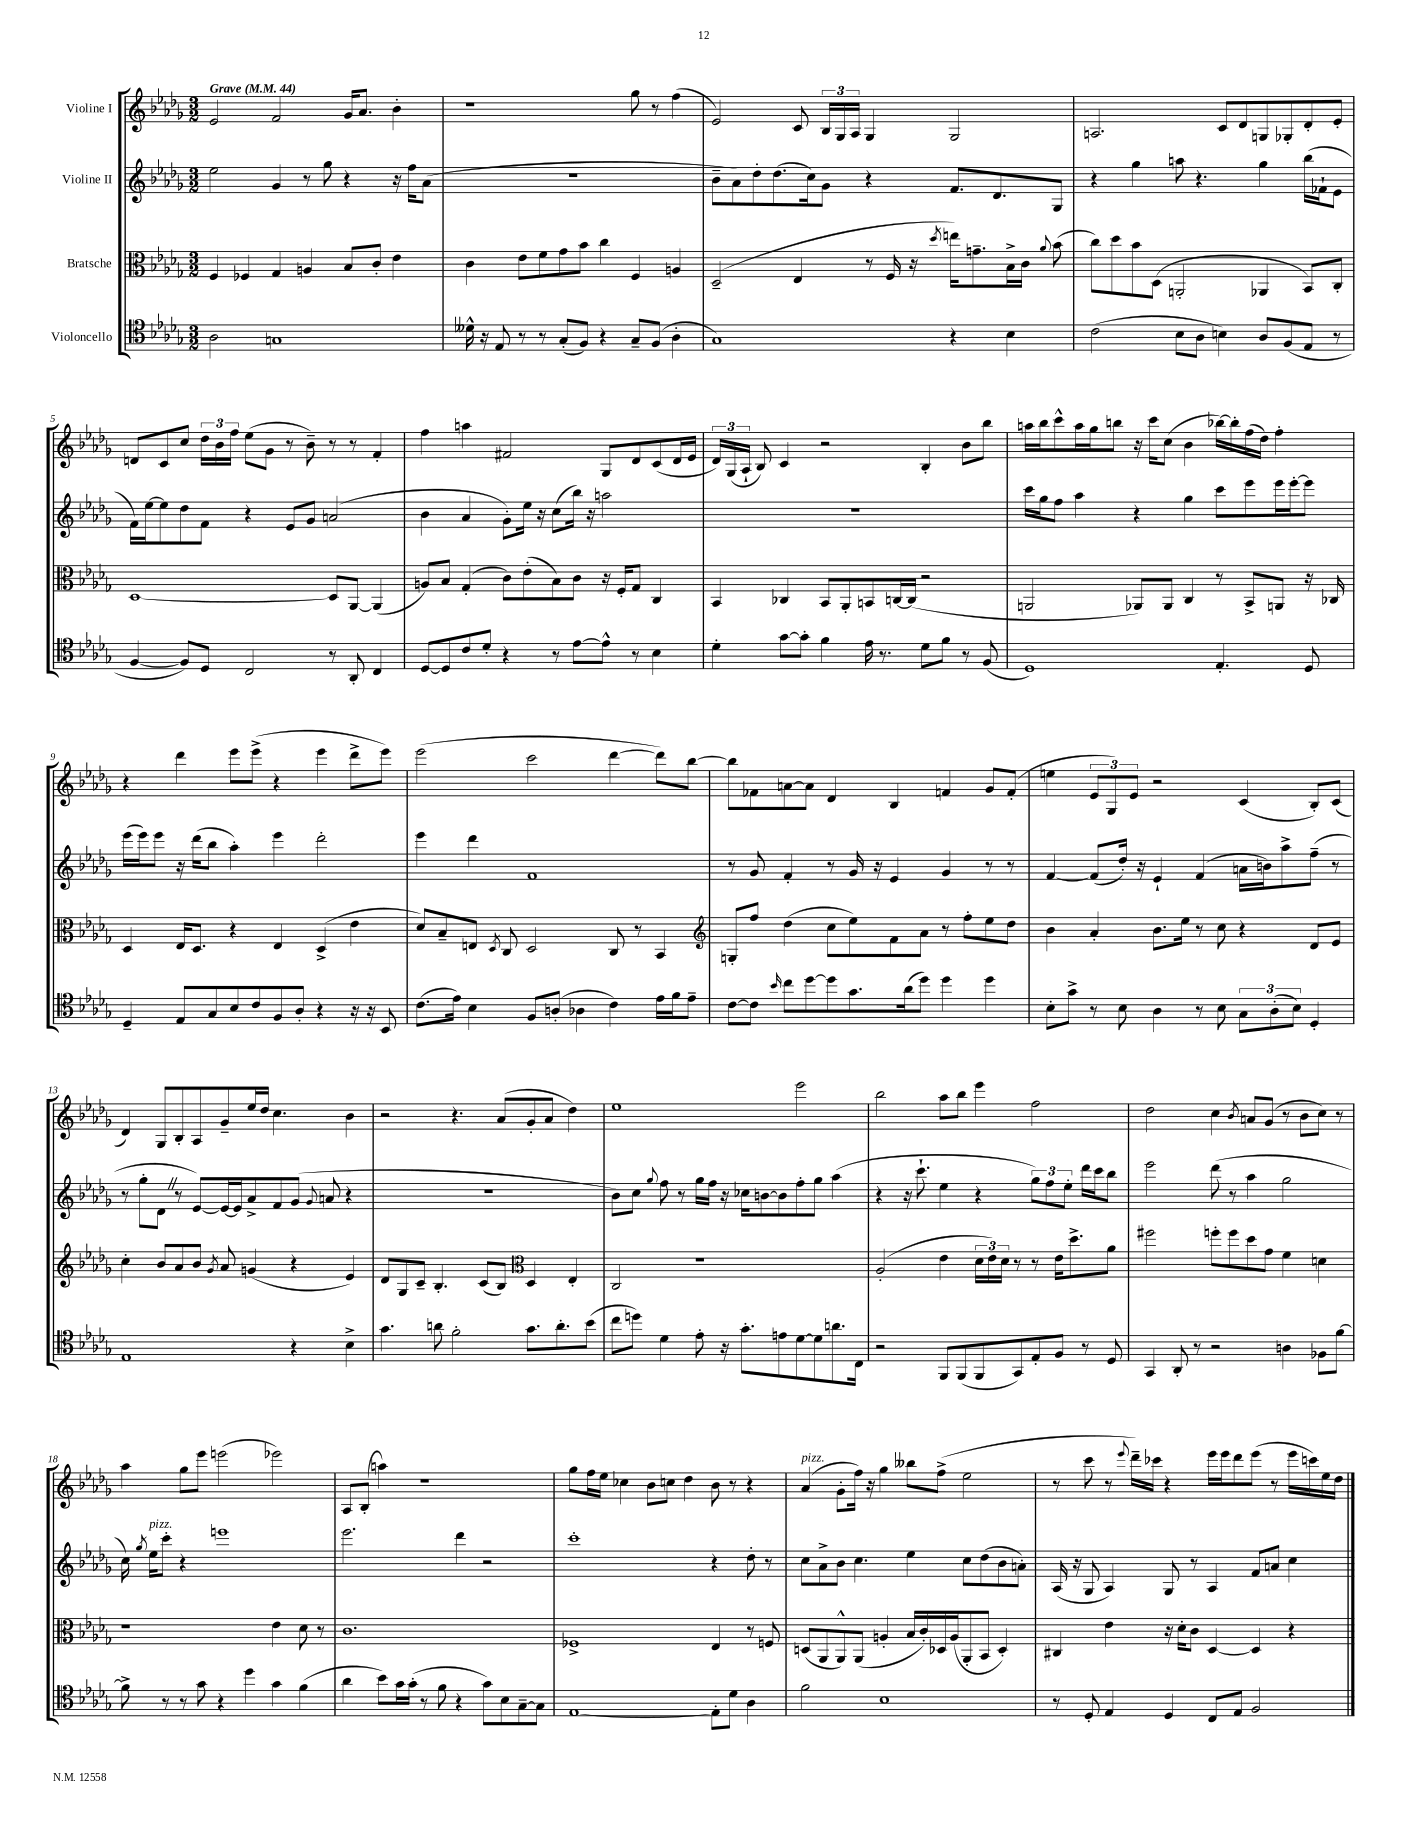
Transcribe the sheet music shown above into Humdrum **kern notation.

**kern	**kern	**kern	**kern
*staff4	*staff3	*staff2	*staff1
*clefC4	*clefC3	*clefG2	*clefG2
*k[b-e-a-d-g-]	*k[b-e-a-d-g-]	*k[b-e-a-d-g-]	*k[b-e-a-d-g-]
*M3/2	*M3/2	*M3/2	*M3/2
*MM44	*MM44	*MM44	*MM44
2A-\	4F/	2ee-\	2e-/
.	4F-/	.	.
1G	4G-/	4g-/	2f/
.	4A/	8r	.
.	.	8gg-\	.
.	8B-/L	4r	16g-/LK
.	.	.	8.a-/J
.	8c'/J	.	.
.	4e-\	16r	4b-'\
.	.	16ff\LK	.
.	.	(8a-\J	.
=	=	=	=
16d--^^\	4c\	1.r	1r
16r	.	.	.
8E-/	.	.	.
8r	8e-\L	.	.
8r	8f\	.	.
(8G-'/L	8g-\	.	.
8F/J)	8b-\J	.	.
4r	4cc\	.	.
8G-~/L	4F/	.	8gg-\
(8F/J	.	.	8r
4A-'\	4A/	.	(4ff\
=	=	=	=
1G-)	(2D-~/	8b-~\L	2e-/)
.	.	8a-\)	.
.	.	8dd-'\	.
.	.	(8.dd-\	.
.	4E-/	.	8c/
.	.	16cc\k)	.
.	.	8g-\J	24B-/LL
.	.	.	24G-/
.	.	.	24A-/JJ
.	8r	4r	4G-/
.	16F/	.	.
.	16r	.	.
.	8qdd-/	.	.
4r	16ee\LK)	8.f/L	2G-/
.	8.g~\	.	.
.	.	8.d-/	.
4B-\	16B-^\L	.	.
.	16c\JJ	.	.
.	8qqa-/	.	.
.	(8b-\	8G-/J	.
=	=	=	=
(2c\	8cc\L)	4r	2.A/
.	8dd-\	.	.
.	8b-\	4gg-\	.
.	(8D-\J	.	.
8B-\L	2AA'/	8aa\	.
8A-\J	.	4.r	.
4B\)	.	.	8c/L
.	.	.	8d-/
8A-/L	4AA-/	4gg-\	8G/
(8F/	.	.	8G-'/
8E-/J	8BB-/L)	(16bb-\LL	8d-'/
.	.	16f-`\J	.
8r	8C'/J	8e-\J	8e-'/J
=	=	=	=
[4F/	[1D-	16f\LL)	8d/L
.	.	[16ee-\J	.
.	.	8ee-\]	8c/
8F/]L)	.	8dd-\	8cc/J
8D-/J	.	8f\J	24dd-\LL
.	.	.	24b-\
.	.	.	24ff\JJ
2C/	.	4r	(8ee-\L
.	.	.	8g-\J
.	.	8e-/L	8r
.	.	8g-/J	8b-~\)
8r	8D-/]L	(2a/	8r
8AA-'/	[8AA-/J	.	8r
4C/	(4AA-/]	.	4f'/
=	=	=	=
[8D-/L	8A/L)	4b-\	4ff\
8D-/]	8B-/J	.	.
8c/	(4G-'/	4a-/	4aa\
8d-'/J	.	.	.
4r	8c\L)	8g-'\L)	2f#/
.	(8e-'\	16ee-\Jk	.
.	.	16r	.
8r	8B-\)	(8cc\L	.
[8e-\L	8c\J	16bb-\Jk)	.
.	.	16r	.
8e-^^\]J	16r	2aa\	8G-/L
.	16F'/LK	.	.
8r	8G-/J	.	8d-/
4B-\	4C/	.	(8c/
.	.	.	16d-/L
.	.	.	16e-/JJ
=	=	=	=
4d-'\	4BB-/	1.r	24d-/LL)
.	.	.	(24G-/
.	.	.	24A-`/JJ
.	.	.	8B-/)
[8g-\L	4C-/	.	4c/
8g-'\]J	.	.	.
4f\	8BB-/L	.	2r
.	8AA-'/	.	.
16e-\	8BB/	.	.
8.r	.	.	.
.	[16C/L	.	.
.	(16C/]JJ	.	.
8d-\L	2r	.	4B-'/
8f\J	.	.	.
8r	.	.	8b-\L
(8F/	.	.	8bb-\J
=	=	=	=
1D-)	2AA/	16ccc\LL	16aa\LL
.	.	16gg-\J	16bb-\J
.	.	8ff\J	8ccc^^\
.	.	4aa-\	16aa\L
.	.	.	16gg-\J
.	.	.	8bb\J
.	8AA-/L)	4r	16r
.	.	.	16ccc\LK
.	8AA-/J	.	(8cc\J
.	4C/	4gg-\	4b-\
4.E-'/	8r	8ccc\L	[16bb-\LL)
.	.	.	16bb-'\]
.	8BB-^/L	8eee-\	(16ff\
.	.	.	16dd-\JJ)
.	8AA/J	16eee-\L	4ff'\
.	.	[16eee-'\J	.
8D-/	16r	8eee-\]J	.
.	16C-/	.	.
=	=	=	=
4D-~/	4D-/	(16eee-\LL	4r
.	.	16eee-\J)	.
.	.	8eee-\J	.
8E-/L	16E-/LK	16r	4ddd-\
.	8.D-/J	(16ddd-\LK	.
8G-/	.	8bb-\J	.
8B-/	4r	4aa-'\)	8eee-\L
8c/	.	.	(8eee-^\J
8F/	4E-/	4eee-\	4r
8A-'/J	.	.	.
4r	(4D-^/	2ddd-'\	4eee-\
16r	4e-\	.	8ddd-^\L
16r	.	.	.
8BB-/	.	.	8eee-\J)
=	=	=	=
(8.c\L	8d-/L)	4eee-\	(2eee-\
.	8B-~/	.	.
16e-\Jk)	.	.	.
4B-\	8E/J	4ddd-\	.
.	8qD-/	.	.
.	8C/	.	.
8F/L	2D-/	1f	2ccc\
(8A'/J	.	.	.
4A-\	.	.	.
4c\)	8C/	.	[4ddd-\
.	8r	.	.
16e-\LL	4BB-/	.	8ddd-\]L)
16f\J	.	.	.
8e-~\J	.	.	[8bb-\J
=	=	=	=
*	*clefG2	*	*
[8c\L	8G'/L	8r	8bb-\]L
8c\]J	8ff/J	8g-/	8f-\
16qqb-/	.	.	.
8cc\L	(4dd-\	4f'/	[8a\
[8dd-\	.	.	8a\]J
8dd-\]	8cc\L	8r	4d-/
8.g-\	8ee-\)	16g-/	.
.	.	16r	.
.	8f\	4e-/	4B-/
(16a-\k	.	.	.
8dd-\J)	8a-\J	.	.
4dd-\	8r	4g-/	4f/
.	8ff'\L	.	.
4dd-\	8ee-\	8r	8g-/L
.	8dd-\J	8r	(8f'/J
=	=	=	=
8B-'\L	4b-\	[4f/	4ee\
8g-^\J	.	.	.
8r	4a-'/	(8f/]L	12e-/L
.	.	.	12G-/)
8B-\	.	16dd-'/Jk)	.
.	.	.	12e-/J
.	.	16r	.
4A-\	8.b-\L	4e-`/	2r
.	16ee-\Jk	.	.
8r	8r	(4f/	.
8B-\	8cc\	.	.
12G-\L	4r	16a\LL	(4c/
.	.	16b\J)	.
(12A-'\	.	.	.
.	.	8aa-^\	.
12B-\J)	.	.	.
4D-'/	8d-/L	(8ff~\J	8B-'/L)
.	8e-/J	8r	(8c/J
=	=	=	=
1E-	4cc'\	8r	4d-/)
.	.	8gg-'\L	.
.	8b-/L	8d-\J	8G-/L
.	8a-/	8r	8B-'/
.	8b-/J	[8e-/L)	8A-/
.	8qg-/	.	.
.	8a-/	16e-/_L	8g-~/
.	.	16e-/]J	.
.	(4g/	8a-^/	16ee-/L
.	.	.	16dd-/JJ
.	.	8f/	4.cc\
4r	4r	(8g-/J	.
.	.	8qqg-/	.
.	.	8a/	.
4B-^\	4e-/)	4r	4b-\
=	=	=	=
4.g-\	8d-/L	1.r	2r
.	8G-/	.	.
.	8c~/J	.	.
8a\	4.B-'/	.	.
2f'\	.	.	4.r
.	(8c/L	.	.
.	8B-/J)	.	(8a-/L
*	*clefC3	*	*
8.g-\L	4D-/	.	8g-'/
.	.	.	8a-/J
8.a'\	.	.	.
.	4E-'/	.	4dd-\)
(8b-\J	.	.	.
=	=	=	=
8cc\L	2C/	8b-\L)	1ee-
8dd\J)	.	8cc\J	.
.	.	8qqgg-/	.
4d-\	.	8ff\	.
.	.	8r	.
8e-'\	1r	16gg-\LL	.
.	.	16ff\JJ	.
16r	.	16r	.
8.g-'\L	.	16cc-\LK	.
.	.	[8b\	.
8e\	.	8b\]	.
[8d-\	.	8ff'\	2eee-\
8d-\]	.	8gg-\J	.
8.a\	.	(4aa-\	.
16C\Jk	.	.	.
=	=	=	=
2r	(2A-'/	4r	2bb-\
.	.	16r	.
.	.	8.ccc`\	.
8FF/L	4e-\	4ee-\	8aa-\L
(8FF/	.	.	8bb-\J
8FF/	24d-\LL	4r	4eee-\
.	24e-\)	.	.
.	24d-\JJ	.	.
8GG-/)	8r	.	.
8E-'/	8r	12gg-\L)	2ff\
.	.	12ff\	.
8F/J	16e-\LK	.	.
.	.	12ee-'\J	.
.	8.dd-^\	.	.
8r	.	16ddd-\LL	.
.	.	16ccc\J	.
8D-/	8a-\J	8bb-\J	.
=	=	=	=
4GG-/	2ff#\	2eee-\	2dd-\
8AA-'/	.	.	.
8r	.	.	.
2r	8ff'\L	(8ddd-\	4cc\
.	8ff\	8r	.
.	.	.	8qb-/
.	8dd-\	4aa-\	8a/L
.	8g-\J	.	(8g-/J
4A\	4f\	2gg-\	8r
.	.	.	8b-\L
8F-\L	4d\	.	8cc\J)
[8f\J	.	.	8r
=	=	=	=
8f^\]	1r	16cc\)	4aa-\
.	.	8qgg-/	.
.	.	16ee-\LK	.
8r	.	8ccc'\J	.
8r	.	4r	8gg-\L
8g-\	.	.	8eee-\J
4r	.	1eee	(2eee\
4dd-\	.	.	.
4g-\	4e-\	.	2eee-\)
(4f\	8d-\	.	.
.	8r	.	.
=	=	=	=
4a-\	1.c	2.eee-\	8A-/L
.	.	.	(8B-'/J
8b-\L)	.	.	4aa\)
16g-\L	.	.	.
(16g-'\JJ	.	.	.
8r	.	.	1r
8f\	.	.	.
4r	.	4ddd-\	.
8g-\L)	.	2r	.
8B-\	.	.	.
[8G-~\	.	.	.
8G-\]J	.	.	.
=	=	=	=
[1E-	1F-^	1ccc'	8gg-\L
.	.	.	16ff\L
.	.	.	16ee-\JJ
.	.	.	4cc-\
.	.	.	8b-\L
.	.	.	8cc\J
.	.	.	4dd-\
8E-'\]L	4E-/	4r	8b-\
8d-\J	.	.	8r
4A-\	8r	8dd-'\	4r
.	8F/	8r	.
=	=	=	=
2f\	(8D/L	8cc\L	(4a-/
.	8AA-/	8a-^\	.
.	8AA-^^/)	8b-\J	8g-'\L
.	(8AA-/J	4.cc\	16ff\Jk)
.	.	.	16r
1B-	4A'/	.	4gg-\
.	16B-/LL	4ee-\	8bb--\L
.	16c'/)	.	.
.	16D-/	.	(8ff^\J
.	(16A/J	.	.
.	8AA-'/	8cc\L	2ee-\
.	8BB-/J	(8dd-\	.
.	4D-'/)	8b-\	.
.	.	8a'\J)	.
=	=	=	=
8r	4C#/	(16A-/	8r
.	.	16r	.
8D-'/	.	8G-/	8ccc\
4E-/	4e-\	4A-/)	8r
.	.	.	8qqeee-/
.	.	.	16ddd-~\LL)
.	.	.	16ccc-\JJ
4D-/	16r	8G-/	4r
.	16d-'\LK	.	.
.	8c\J	8r	.
8C/L	[4D-/	4A-/	16eee-\LL
.	.	.	16eee-\J
8E-/J	.	.	8ddd-\
2F/	4D-/]	8f/L	(8eee-\J
.	.	8a/J	8r
.	4r	4cc\	16eee-\LL
.	.	.	16ccc\)
.	.	.	16ee-\
.	.	.	16dd-\JJ
==	==	==	==
*-	*-	*-	*-
